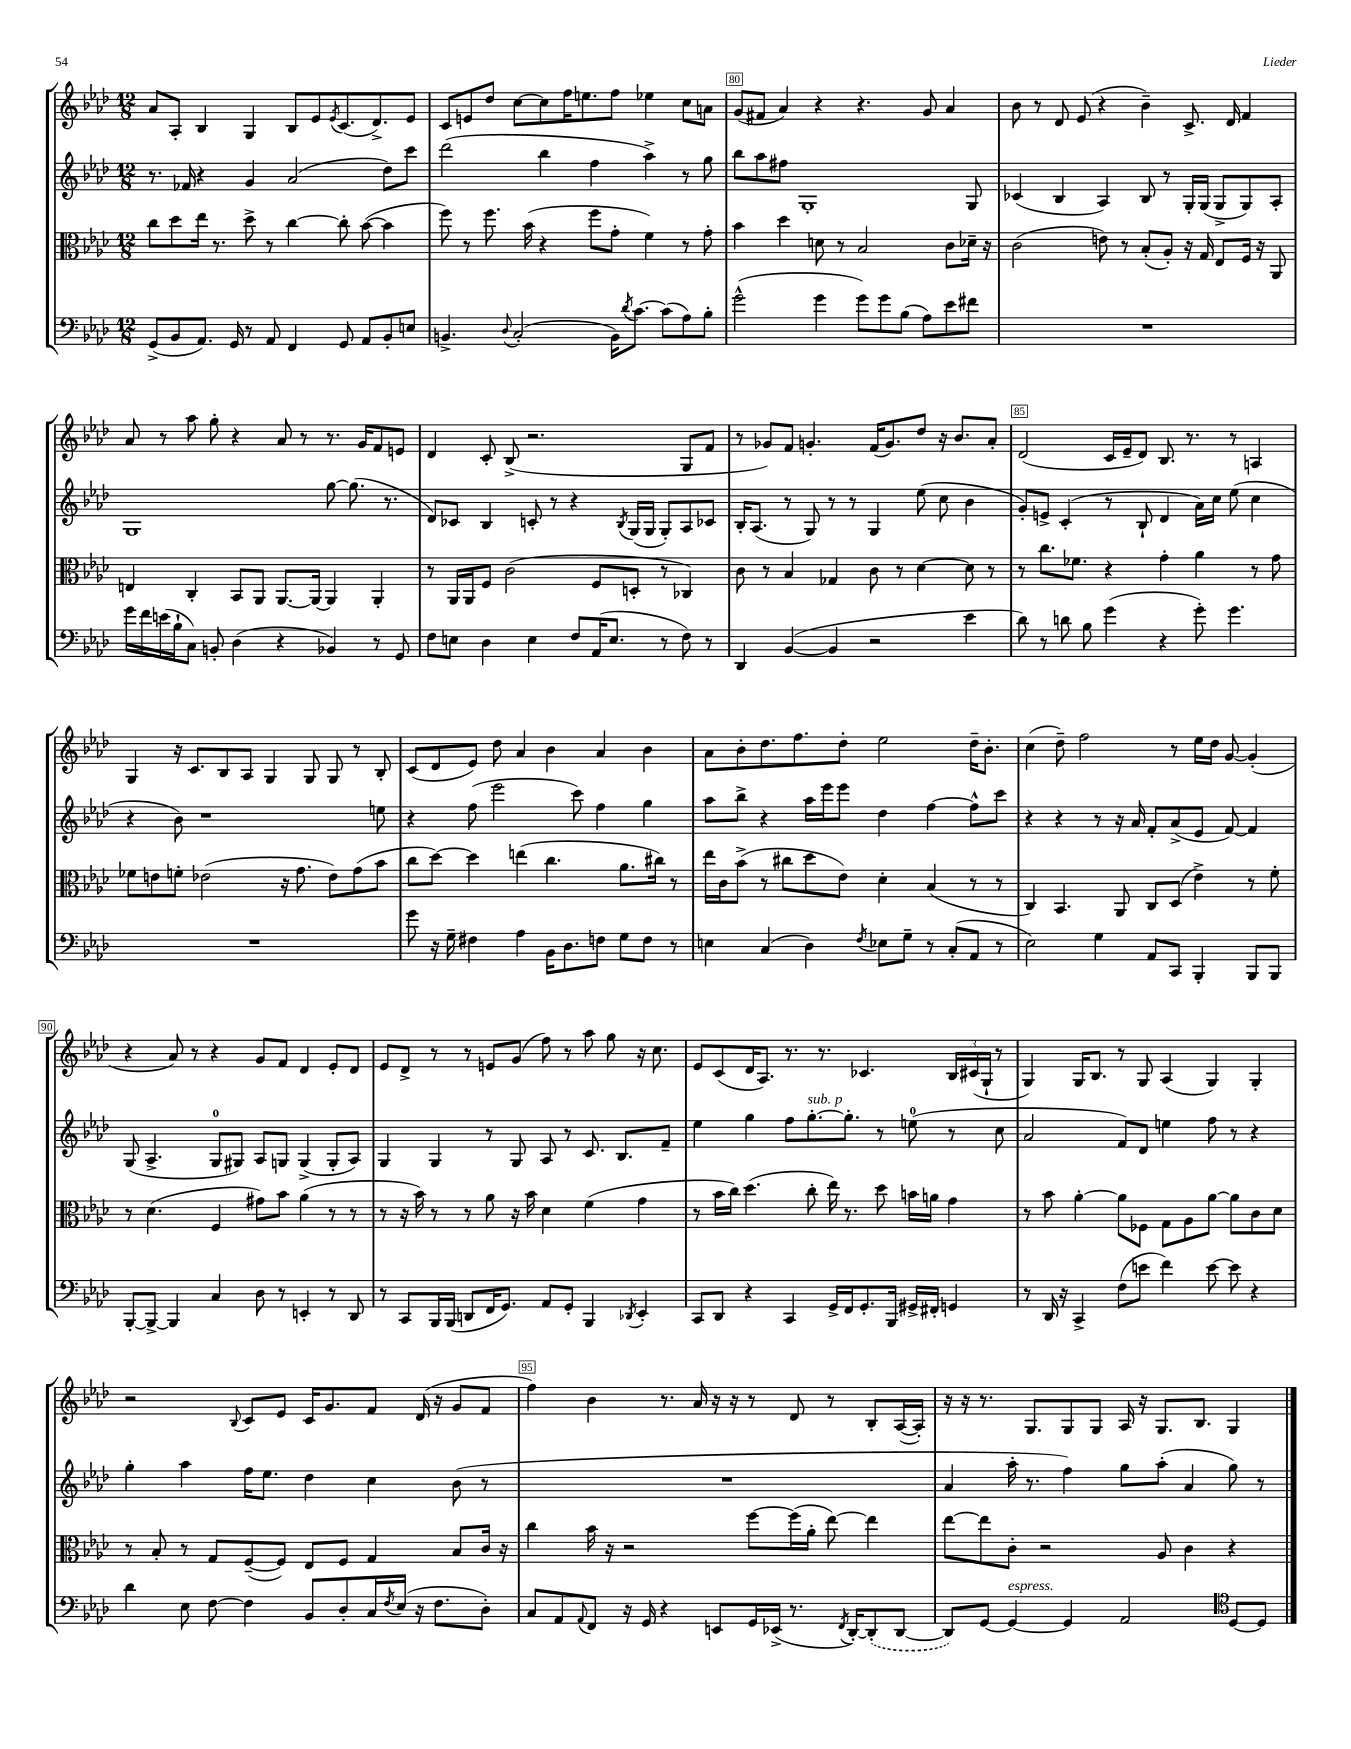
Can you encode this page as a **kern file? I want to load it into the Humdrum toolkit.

**kern	**kern	**kern	**kern
*part4	*part3	*part2	*part1
*staff4	*staff3	*staff2	*staff1
*clefF4	*clefC3	*clefG2	*clefG2
*k[b-e-a-d-]	*k[b-e-a-d-]	*k[b-e-a-d-]	*k[b-e-a-d-]
*M12/8	*M12/8	*M12/8	*M12/8
=78	=78	=78	=78
(8GG^/L	8cc\L	8.r	8a-/L
8BB-/	8dd-\	.	8A-'/J
.	.	16f-X/	.
8.AA-/J)	16ee-\Jk	4r	4B-/
.	8.r	.	.
16GG/	.	.	.
8r	8dd-^\	4g/	4G/
8AA-/	8r	.	.
4FF/	[4cc\	(2a-/	8B-/L
.	.	.	8e-/
.	.	.	8qe-/
8GG/	8cc'\]	.	(8.c/
8AA-/L	([8b-\	.	.
.	.	.	8.d-^/)
8BB-'/	4b-\]	8dd-\L)	.
8En/J	.	8ccc\J	8e-/J
=79	=79	=79	=79
4.BBn^/	8ff\)	(2ddd-\	8c/L
.	8r	.	8en/
.	8.ff\	.	8dd-/J
8qqD-/	.	.	.
(2C'/	.	.	[8cc\L
.	(16b-\	.	.
.	4r	4bb-\	8cc\]
.	.	.	16ff\K
.	.	.	8.een\
.	8ff\L	4ff\	.
16BB\KL)	8g'\J	.	8ff\J
8qd-/	.	.	.
[8.c\J	.	.	.
.	4f\)	4aa-^\)	4ee-X\
(8c\L]	.	.	.
8A-\)	8r	8r	8cc\L
8B-'\J	8g'\	8gg\	8an\J
=80	=80	=80	=80
(2g^^\	4b-\	8bb-\L	(8g/L
.	.	8aa-\	8f#X/J
.	4dd-\	8ff#X\J	4a-/)
.	.	1G'	.
4g\	8dn\	.	4r
.	8r	.	.
8g\L)	2B-/	.	4.r
8g\	.	.	.
(8B-\J	.	.	.
8A-\L)	.	.	8g/
8e-\	8c\L	.	4a-/
8f#X\J	16d-X~\Jk	8G/	.
.	16r	.	.
=81	=81	=81	=81
1.r	(2c\	(4c-X/	8b-\
.	.	.	8r
.	.	4B-/	8d-/
.	.	.	(8e-/
.	8en\)	4A-/)	4r
.	8r	.	.
.	(8B-'/L	8B-/	4b-~\)
.	8A-'/J)	8r	.
.	16r	16G'/LL	8.c^/
.	16G/	(16G/JJ	.
.	8E-/L	8G^/L	.
.	.	.	16d-/
.	16F/Jk	8G/)	4f/
.	16r	.	.
.	8AA-/	8A-'/J	.
!!LO:LB:g=z
=82	=82	=82	=82
16g\LL	4En/	1G	8a-/
16f\	.	.	.
(16en\	.	.	8r
16B-`\J	.	.	.
8C\J)	4C'/	.	8aa-\
8BBn'/	.	.	8gg'\
(4D-\	8BB-/L	.	4r
.	8AA-/J	.	.
4r	[8.AA-/L	.	8a-/
.	.	.	8r
.	16AA-/Jk_	.	.
4BB-X/)	4AA-/]	[8gg\	8.r
.	.	(8.gg\]	.
.	.	.	16g/KL
8r	4AA-'/	.	8f/
.	.	8.r	.
8GG/	.	.	8en/J
=83	=83	=83	=83
8F\L	8r	8d-/L)	4d-/
8En\J	16AA-/LL	8c-X/J	.
.	16AA-/J	.	.
4D-\	8F/J	4B-/	8c'/
.	(2c\	.	(8B-^/
4E\	.	8cn'/	2.r
.	.	8r	.
8F/L	.	4r	.
(16AA-/K	8F/L	.	.
8.E/J	.	.	.
.	.	8qB-/	.
.	8Dn'/J	(16G/LL	.
.	.	16G/JJ	.
8r	8r	8G'/L)	.
8F\)	4C-X/)	8A-/	8G/L
8r	.	8c-X/J	8f/J
=84	=84	=84	=84
4DD-/	8c\	16B-'/KL	8r
.	.	(8.A-/J	.
.	8r	.	8g-X/L)
([4BB-/	4B-/	8r	8f/J
.	.	8G/)	4.gn'/
4BB-/]	4G-X/	8r	.
.	.	8r	.
2r	8c\	4G/	(16f/KL
.	.	.	8.g/)
.	8r	.	.
.	[4d-\	(8ee-\	8dd-/J
.	.	8cc\	16r
.	.	.	8.b-/L
4e-\	8d-\]	4b-\	.
.	8r	.	8a-'/J
=85	=85	=85	=85
8d-\)	8r	8g'/L)	(2d-/
8r	8.cc\L	8en^/J	.
8dn\	.	(4c'/	.
.	8.f-X\J	.	.
8B-\	.	.	.
(4g\	4r	8r	16c/LL
.	.	.	16e-~/J
.	.	8B-`/	8d-/J)
4r	4g'\	4d-/	8.B-/
.	.	.	8.r
8g'\)	4a-\	16a-\LL)	.
.	.	16cc\JJ	.
4.g\	.	(8ee-\	8r
.	8r	4cc\	4An/
.	8g\	.	.
!!LO:LB:g=z
=86	=86	=86	=86
1.r	8f-X\L	4r	4G/
.	8en\	.	.
.	8fn'\J	8b-\)	16r
.	.	.	8.c/L
.	(2e-X\	1r	.
.	.	.	8B-/
.	.	.	8A-/J
.	.	.	4G/
.	16r	.	.
.	8.g\	.	.
.	.	.	8G/
.	8e-\L)	.	8G/
.	(8g\	.	8r
.	8b-\J	8een\	8B-'/
=87	=87	=87	=87
8g\	8cc\L	4r	(8c/L
16r	[8dd-\J)	.	8d-/
16G~\	.	.	.
4F#X\	4dd-\]	(8ff\	8e-/J)
.	.	2eee-\	8dd-\
4A-\	(4een\	.	4a-/
16BB-\KL	4.cc\	.	4b-\
8.D-\	.	.	.
.	.	8ccc\)	.
8Fn\J	.	4ff\	4a-/
8G\L	8.a-\L	.	.
8F\J	.	4gg\	4b-\
.	16cc#X\Jk)	.	.
8r	8r	.	.
=88	=88	=88	=88
4En\	16ee-\LL	8aa-\L	8a-\L
.	16c\J	.	.
.	(8b-^\J	8bb-^\J	8b-'\
(4C/	8r	4r	8.dd-\
.	8cc#X\L	.	.
.	.	.	8.ff\
4D-\)	8dd-\	16aa-\LL	.
.	.	16eee-\J	.
.	8e-\J)	8eee-\J	8dd-'\J
8qF/	.	.	.
8E-X\L	4d-'\	4dd-\	2ee-\
8G~\J	.	.	.
8r	(4B-/	[4ff\	.
(8C'/L	.	.	.
8AA-/J	8r	8ff^^\L]	16dd-~\KL
.	.	.	8.b-'\J
8r	8r	8ccc\J	.
=89	=89	=89	=89
2E-\)	4C/)	4r	(4cc\
.	4.BB-/	4r	8dd-~\)
.	.	.	2ff\
4G\	.	8r	.
.	8AA-/	16r	.
.	.	16a-/	.
8AA-/L	8C/L	8f'/L	.
8CC/J	(8D-/J	(8a-^/	8r
4BBB-'/	4e-^\)	8e-/J	16ee-\LL
.	.	.	16dd-\JJ
.	.	[8f/)	[8g/
8BBB-/L	8r	4f/]	(4g'/]
8BBB-/J	8f'\	.	.
!!LO:LB:g=z
=90	=90	=90	=90
[8BBB-'/L	8r	(8G/	4r
8BBB-^/J_	(4.d-\	4.A-^/	.
4BBB-/]	.	.	8a-/)
.	.	.	8r
4C/	4F/	8G/L	4r
.	.	8G#X/J)	.
8D-\	8g#X\L)	8A-/L	8g/L
8r	8b-\J	8Gn/J	8f/J
4EEn'/	(4a-\	(4G^/	4d-/
8r	8r	8G'/L	8e-'/L
8DD-/	8r	8A-/J)	8d-/J
=91	=91	=91	=91
8r	8r	4G/	8e-/L
8CC/L	16r	.	8d-^/J
.	16b-\)	.	.
16BBB-/L	8r	4G/	8r
(16BBB-/JJ	.	.	.
8DDn/L	8r	.	8r
16FF/K	8a-\	8r	8en/L
8.GG/J)	.	.	.
.	16r	8G/	(8g/J
.	16b-\	.	.
8AA-/L	4d-\	8A-/	8ff\)
8GG'/J	.	8r	8r
4BBB-/	(4f\	8.c/	8aa-\
.	.	.	8gg\
.	.	8.B-/L	.
8qDD-X/	.	.	.
4EE-'/	4g\	.	16r
.	.	.	8.cc\
.	.	8f~/J	.
=92	=92	=92	=92
8CC/L	8r	4ee-\	8e-/L
8DD-/J	16b-\LL	.	(8c/
.	16cc\JJ)	.	.
4r	(4.dd-\	4gg\	16d-/K
.	.	.	8.A-/J)
4CC/	.	8ff\L	8.r
!	!	!LO:TX:a:i:t=sub. p	!
.	8cc'\	[8.gg'\	.
.	.	.	8.r
16GG^/LL	16ee-\)	.	.
16FF/J	8.r	8.gg'\J]	.
8.GG'/	.	.	4.c-X/
.	8dd-\	8r	.
16BBB-/Jk	.	.	.
16GG#X^/LL	16bn\LL	(8een\	.
16FF#X'/JJ	16an\JJ	.	.
4GGn/	4g\	8r	24B-/LL
.	.	.	(24c#X/
.	.	.	24G`/JJ
.	.	8cc\	8r
=93	=93	=93	=93
8r	8r	2a-/	4G/)
16DD-/	8b-\	.	.
16r	.	.	.
4CC^/	[4a-'\	.	16G/KL
.	.	.	8.B-/J
(8F\L	8a-\L]	8f/L)	8r
8en\J	8F-X\J	8d-/J	8G/
4f\)	8G\L	4een\	(4A-/
.	8A-\	.	.
[8e\	[8a-\J	8ff\	4G/)
8e\]	8a-\L]	8r	.
4r	8c\	4r	4G'/
.	8d-\J	.	.
!!LO:LB:g=z
=94	=94	=94	=94
4d-\	8r	4gg'\	2r
.	8B-'/	.	.
8E-\	8r	4aa-\	.
[8F\	8G/L	.	.
.	.	.	8qqB-/
4F\]	([8F~/	16ff\KL	8c/L
.	.	8.ee-\J	.
.	8F/J])	.	8e-/J
8BB-/L	8E-/L	4dd-\	16c/KL
.	.	.	8.g/
8D-'/	8F/J	.	.
16C/L	4G/	4cc\	8f/J
8qF/	.	.	.
(16E-/JJ	.	.	.
16r	.	.	(16d-/
8.F\L	.	.	16r
.	8B-/L	(8b-\	8g/L
8D-'\J)	16c/Jk	8r	8f/J
.	16r	.	.
=95	=95	=95	=95
8C/L	4cc\	1.r	4ff\)
8AA-/	.	.	.
8qqAA-/	.	.	.
8FF/J	16b-\	.	4b-\
.	16r	.	.
16r	2r	.	.
16GG/	.	.	.
4r	.	.	8.r
.	.	.	16a-/
8EEn/L	.	.	16r
.	.	.	16r
16GG/L	[8ff\L	.	8r
(16EE-X^/JJ	.	.	.
8.r	(16ff\L]	.	8d-/
.	16a-'\JJ	.	.
.	[8ee-\)	.	8r
8qFF/	.	.	.
[16DD-'/KL)	.	.	.
(8DD-'/]	4ee-\]	.	8B-'/L
[8DD-/J	.	.	([16A-/L
.	.	.	16A-'/JJ])
=96	=96	=96	=96
8DD-/L])	[8ee-\L	4a-/	16r
.	.	.	16r
[8GG/J	8ee-\]	.	8.r
!LO:TX:a:i:t=espress.	!	!	!
4GG/_	8c'\J	16aa-'\	.
.	.	8.r	8.G/L
.	2r	.	.
4GG/]	.	4ff\)	8G/
.	.	.	8G/J
2AA-/	.	8gg\L	16A-/
.	.	.	16r
.	8A-/	(8aa-'\J	8.G/L
.	4c\	4a-/	.
.	.	.	8.B-/J
*clefC4	*	*	*
[8D-/L	4r	8gg\)	4G/
8D-/J]	.	8r	.
==	==	==	==
*-	*-	*-	*-
